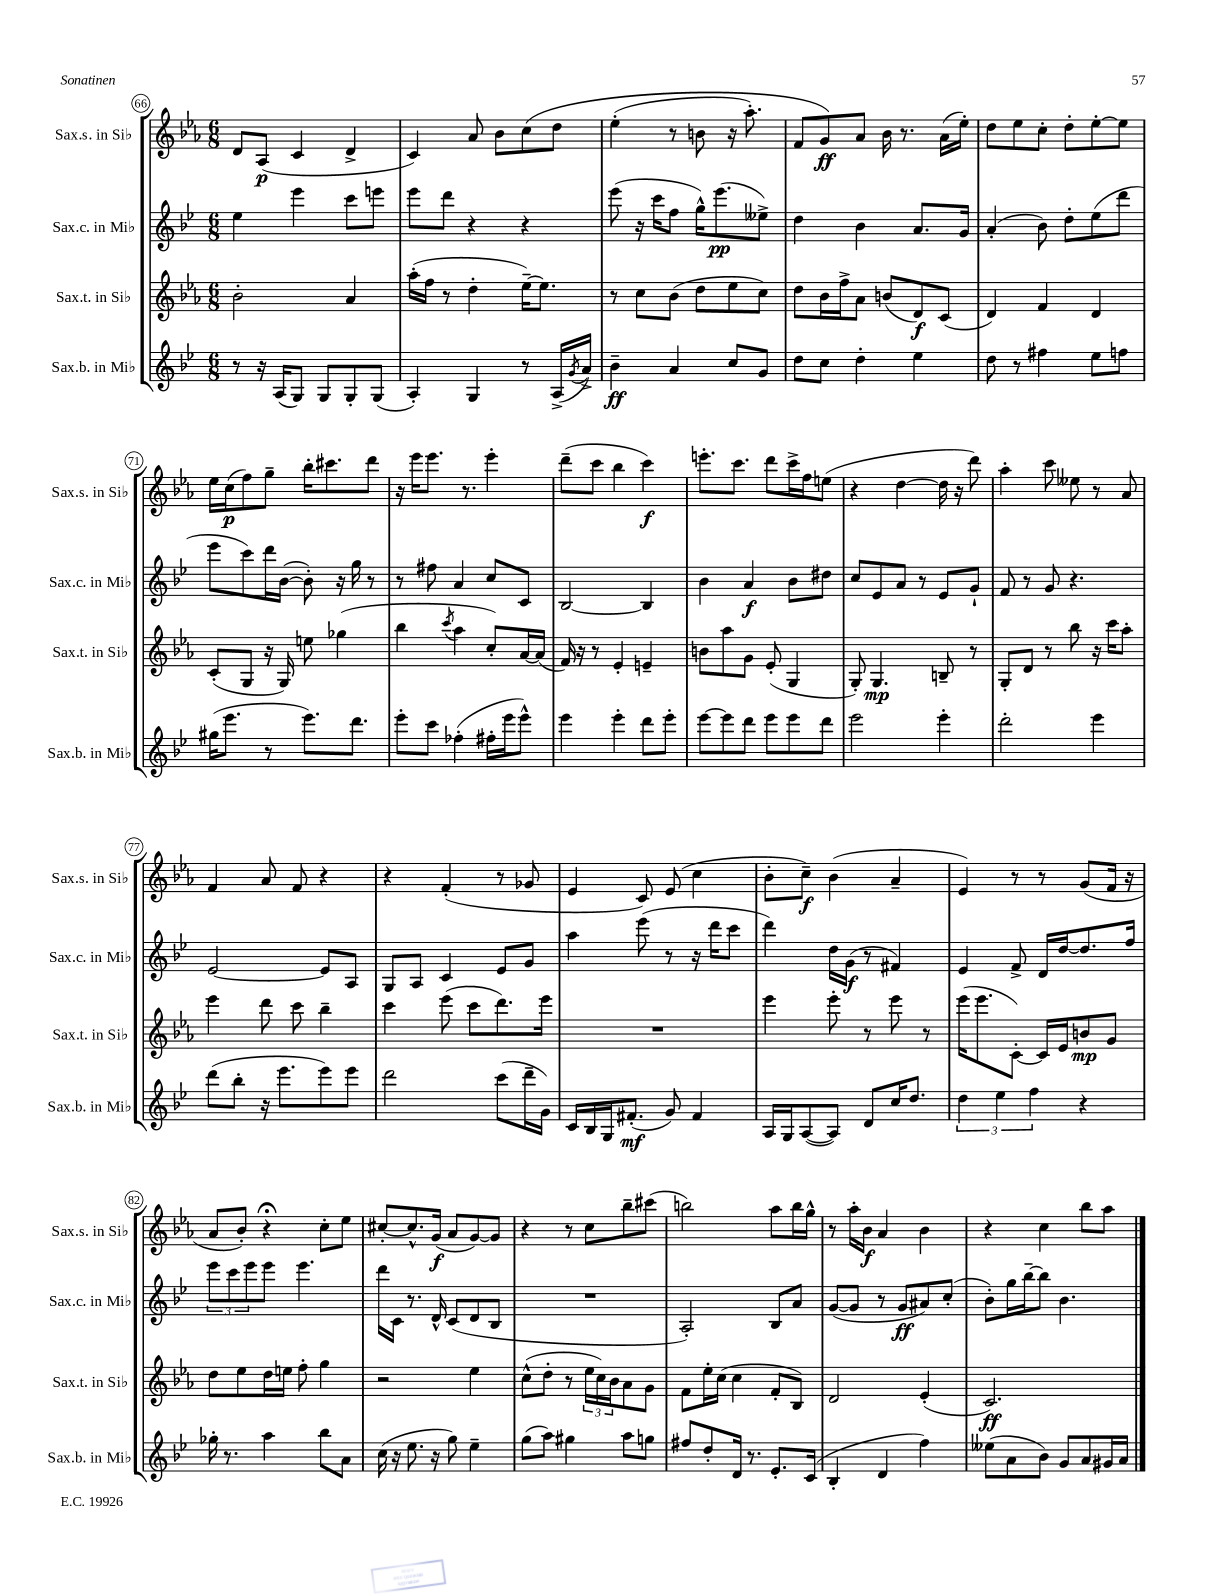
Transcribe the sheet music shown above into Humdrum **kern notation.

**kern	**kern	**kern	**kern
*staff4	*staff3	*staff2	*staff1
*clefG2	*clefG2	*clefG2	*clefG2
*k[b-e-]	*k[b-e-a-]	*k[b-e-]	*k[b-e-a-]
*M6/8	*M6/8	*M6/8	*M6/8
8r	2b-'	4ee-	8d
16r	.	.	(8A-
(16A	.	.	.
8G)	.	4eee-	4c
8G	.	.	.
8G'	4a-	8ccc	4d^
(8G	.	8eee	.
=	=	=	=
4A')	(16aa-'	8eee-	4c)
.	16ff	.	.
.	8r	8ddd	.
4G	4dd'	4r	8a-
.	.	.	8b-
8r	[16ee-~)	4r	&(8cc
.	8.ee-]	.	.
(16A^	.	.	8dd
8qg	.	.	.
16a^)	.	.	.
=	=	=	=
4b-~	8r	(8eee-	(4ee-'
.	8cc	16r	.
.	.	16ccc	.
4a	(8b-	8ff	8r
.	8dd	16gg^^)	8b
.	.	(8.eee-	.
8cc	8ee-	.	16r
.	.	.	8.aa-')
8g	8cc)	8ee--^)	.
=	=	=	=
8dd	8dd	4dd	8f
8cc	16b-	.	8g&)
.	16ff^	.	.
4dd'	8a-	4b-	8a-
.	(8b	.	16b-
.	.	.	8.r
4ee-	8d)	8.a	.
.	(8c	.	(16a-
.	.	16g	16ee-')
=	=	=	=
8dd	4d)	(4a'	8dd
8r	.	.	8ee-
4ff#	4f	8b-)	8cc'
.	.	8dd'	8dd'
8ee-	4d	(8ee-	[8ee-'
8ff	.	8ddd	8ee-]
=	=	=	=
(16gg#	(8c'	8eee-	16ee-
8.eee-	.	.	(16cc
.	8G	8ccc)	8ff)
8r	16r	16ddd	8gg~
.	16G)	([16b-	.
8.eee-)	8ee	8b-'])	16bb-'
.	.	.	8.ccc#
.	(4gg-	16r	.
8.ddd	.	16gg	.
.	.	8r	8ddd
=	=	=	=
8eee-'	4bb-	8r	16r
.	.	.	16eee-
8ccc	.	8ff#	8.eee-
.	8qccc	.	.
(4ff-'	4aa-	4a	.
.	.	.	8.r
16ff#'	8cc')	8cc	4eee-'
16eee-	.	.	.
8eee-^^)	[16a-	8c	.
.	(16a-]	.	.
=	=	=	=
4eee-	16f)	[2B-	(8ddd~
.	16r	.	.
.	8r	.	8ccc
4eee-'	4e-'	.	4bb-
8ddd	4e~	4B-]	4ccc)
8eee-'	.	.	.
=	=	=	=
[8eee-	8b	4b-	8.eee'
8eee-]	8aa-	.	.
.	.	.	8.ccc
8ddd	8g	4a	.
8eee-	(8e-'	.	8ddd
8eee-	4G	8b-	16ccc^
.	.	.	16ff
8ddd	.	8dd#	(8ee
=	=	=	=
2eee-	8G')	8cc	4r
.	4.G	8e-	.
.	.	8a	[4dd
.	.	8r	.
4eee-'	8B~	8e-	16dd]
.	.	.	16r
.	8r	8g`	8ddd)
=	=	=	=
2ddd'	8G'	8f	4aa-'
.	8d	8r	.
.	8r	8g	8ccc
.	8bb-	4.r	8ee--
4eee-	16r	.	8r
.	16ccc	.	.
.	8aa-'	.	8a-
=	=	=	=
(8ddd	4eee-	[2e-	4f
8bb-'	.	.	.
16r	8ddd	.	8a-
8.eee-	.	.	.
.	8ccc	.	8f
8eee-)	4bb-~	8e-]	4r
8eee-	.	8A	.
=	=	=	=
2ddd	4ccc	8G	4r
.	.	8A	.
.	(8eee-	4c	(4f'
.	8ccc	.	.
(8ccc	8.ddd)	8e-	8r
16ddd~	.	8g	8g-
16g)	16eee-	.	.
=	=	=	=
16c	2.r	4aa	4e-
16B-	.	.	.
16G	.	.	.
(8.f#'	.	.	.
.	.	(8eee-	8c)
8g)	.	8r	(8e-
4f#	.	16r	4cc
.	.	16ddd	.
.	.	8ccc	.
=	=	=	=
16A	4eee-	4ddd)	8b-'
16G	.	.	.
([8A	.	.	8cc~)
8A])	8eee-'	16dd	(4b-
.	.	(16g	.
8d	8r	8r	.
16cc	8eee-	4f#)	4a-~
8.dd	.	.	.
.	8r	.	.
=	=	=	=
6dd	(16eee-	4e-	4e-)
.	8.eee-	.	.
6ee-	.	.	.
.	[8c')	8f^	8r
6ff	.	.	.
.	16c]	16d	8r
.	16e-	[16dd	.
4r	8b	8.dd]	(8g
.	8g	.	16f
.	.	16ff	16r
=	=	=	=
16gg-'	8dd	12eee-	8a-
8.r	.	.	.
.	.	12ccc	.
.	8ee-	.	8b-')
.	.	12eee-	.
4aa	16dd	8eee-	4r;
.	16ee	.	.
.	8ff'	4.eee-	.
8bb-	4gg	.	8cc'
8a	.	.	8ee-
=	=	=	=
(16cc	2r	16ddd	[8cc#'
16r	.	16c	.
8.ee-	.	8.r	8.cc#^^]
16r	.	16d^^	(16g
8gg)	.	(8c	8a-
4ee-~	4ee-	8d	[8g)
.	.	8B-	8g]
=	=	=	=
(8gg	(8cc^^	2.r	4r
8aa)	8dd'	.	.
4gg#	8r	.	8r
.	24ee-	.	8cc
.	24cc)	.	.
.	24b-	.	.
8aa	8a-	.	8bb-~
8gg	8g	.	(8ccc#
=	=	=	=
8ff#	8f	2A')	2bb)
8dd'	16ee-'	.	.
.	(16cc	.	.
16d	4cc	.	.
8.r	.	.	.
8.e-'	8f'	8B-	8aa-
.	8B-)	8a	16bb
(16c	.	.	16gg^^
=	=	=	=
4B-'	2d	([8g	8r
.	.	8g]	16aa-'
.	.	.	16b-
4d	.	8r	4a-
.	.	8g	.
4ff)	(4e-'	8a#)	4b-
.	.	(8cc'	.
=	=	=	=
(8ee--	2.c)	8b-')	4r
8a	.	16gg	.
.	.	[16bb-~	.
8b-)	.	8bb-]	4cc
8g	.	4.b-	.
8a	.	.	8bb-
16g#	.	.	8aa-
16a	.	.	.
==	==	==	==
*-	*-	*-	*-
